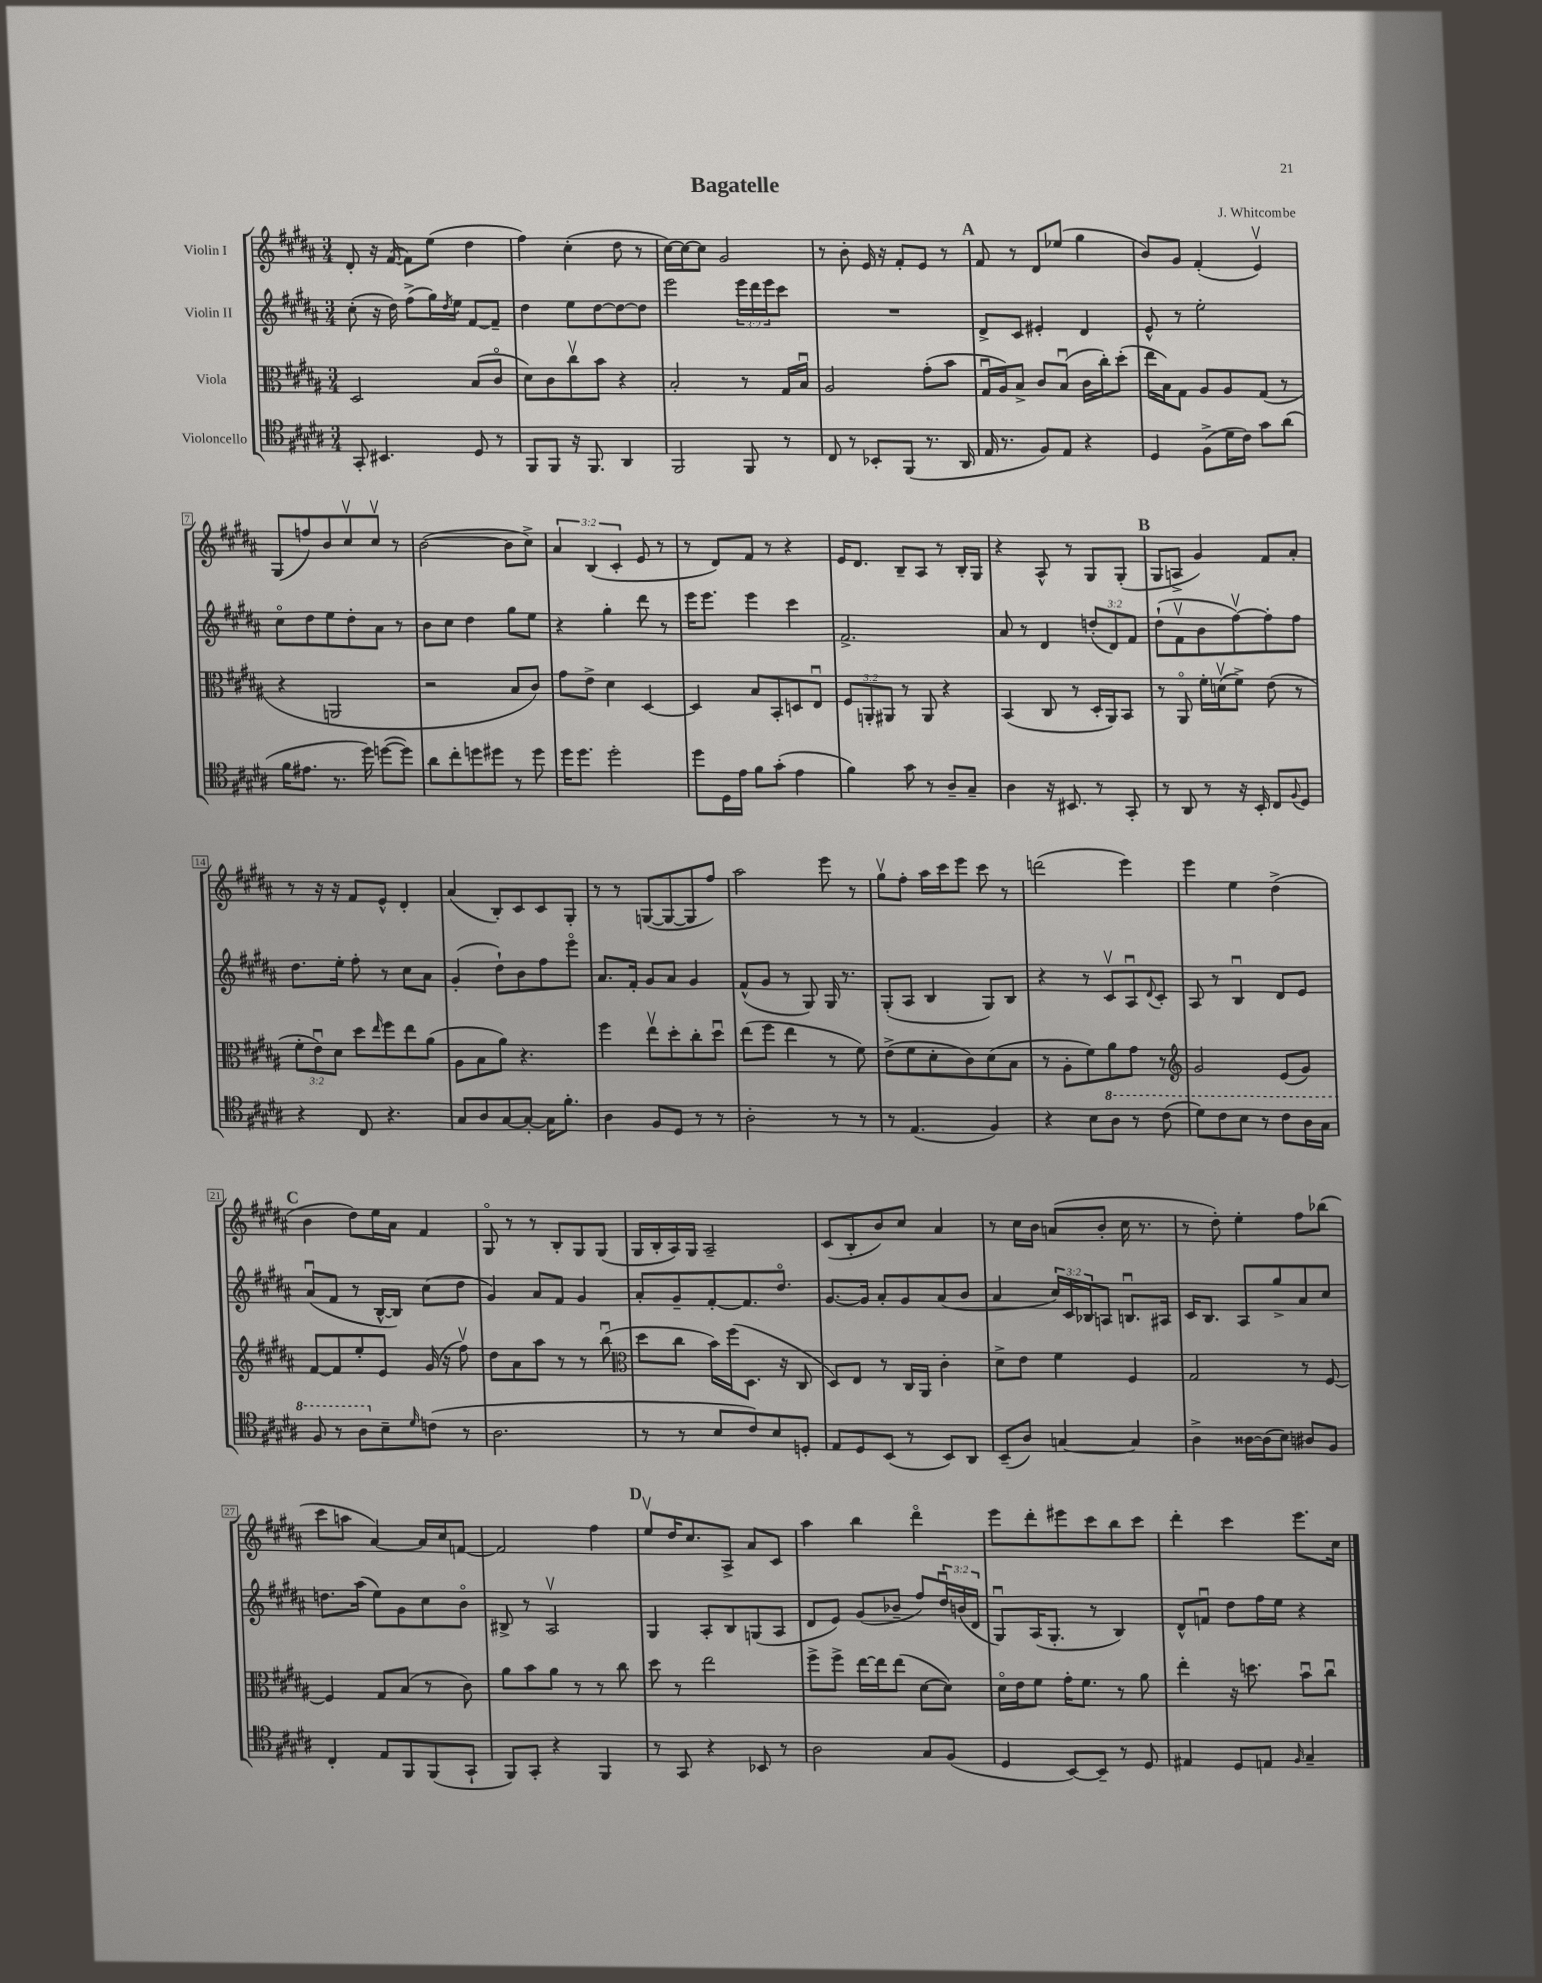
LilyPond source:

\header { title = "Bagatelle" composer = "J. Whitcombe" }
<<
\new StaffGroup <<
\new Staff = "s0" \with { instrumentName = "Violin I" } {
    \clef treble \key b \major \numericTimeSignature \time 3/4 \override Staff.TupletNumber.text = #tuplet-number::calc-fraction-text
    dis'8-. r16 fis'16~( fis'8) e''8( dis''4 |
    fis''4) cis''4-.( dis''8 r8 |
    cis''16~) cis''16~ cis''8 gis'2 |
    r8 b'8-. e'16 r16 fis'8-. e'8 r8 |
    \mark \markup { \bold "A" } fis'8 r8 dis'8 ees''8( gis''4 |
    b'8) gis'8 fis'4-.( e'4\upbow) |
    gis8( f''8) b'8 cis''8\upbow cis''8\upbow r8 |
    b'2~( b'8 cis''8->) |
    \tuplet 3/2 { ais'4 b4( cis'4-. } e'8 r8 |
    r8 dis'8) fis'8 r8 r4 |
    e'16 dis'8. b8-- ais8 r8 b16-. gis16 |
    r4 ais8-^ r8 gis8 gis8-.( |
    \mark \markup { \bold "B" } gis8 a8-> gis'4) fis'8 ais'8-. |
    r8 r16 r16 fis'8 e'8-^ dis'4-. |
    ais'4( b8-.) cis'8 cis'8 gis8-. |
    r8 r8 g8~( g8~ g8 fis''8) |
    ais''2 e'''8 r8 |
    gis''8\upbow fis''8-. ais''16 cis'''16 e'''8 cis'''8 r8 |
    d'''2( e'''4) |
    e'''4 e''4 dis''4->( |
    \mark \markup { \bold "C" } b'4 dis''8) e''16 ais'16 fis'4 |
    gis8\flageolet r8 r8 b8-. gis8 gis8( |
    gis16 b16-. ais16) gis16 ais2-- |
    cis'8( b8-. b'8) cis''8 ais'4 |
    r8 cis''16 b'16 a'8( b'8-. cis''16 r8. |
    r8 dis''8-.) e''4-. fis''8 bes''8( |
    cis'''8 a''8 ais'4~) ais'16 cis''16 f'8~ |
    f'2 fis''4 |
    \mark \markup { \bold "D" } e''8\upbow dis''16 cis''8. ais8-> ais'8 cis'8 |
    ais''4 b''4 dis'''4\flageolet |
    e'''8 dis'''8-. eis'''8 cis'''8 b''8 cis'''8 |
    dis'''4-. cis'''4 e'''8. cis''16 \bar "|." |
}
\new Staff = "s1" \with { instrumentName = "Violin II" } {
    \clef treble \key b \major \numericTimeSignature \time 3/4 \override Staff.TupletNumber.text = #tuplet-number::calc-fraction-text
    cis''8-.( r16 dis''16) fis''8->( gis''16) \acciaccatura { dis''8 } e''16 fis'8~ fis'8-- |
    dis''4 e''8 dis''8~ dis''8~ dis''8 |
    e'''2 \tuplet 3/2 { e'''16 dis'''16 e'''16 } cis'''8 |
    R2. |
    \mark \markup { \bold "A" } dis'8-> cis'8 eis'4-. dis'4 |
    e'8-^ r8 e''2-. |
    cis''8\flageolet dis''8 e''8 dis''8-. ais'8 r8 |
    b'8 cis''8 dis''4 gis''8 e''8 |
    r4 gis''4-. dis'''8 r8 |
    e'''16 e'''8. e'''4 cis'''4 |
    fis'2.-> |
    ais'8 r8 dis'4 \tuplet 3/2 { d''8-.( dis'8) fis'8 } |
    \mark \markup { \bold "B" } dis''8-!( fis'8\upbow b'8 fis''8~\upbow) fis''8-. fis''8 |
    dis''8. e''16-. fis''8-. r8 cis''8 ais'8 |
    gis'4-.( dis''8-!) b'8 fis''8 e'''8\flageolet |
    ais'8. fis'16-. gis'8 ais'8 gis'4 |
    fis'8-^( gis'8 r8 gis8) gis16 r8. |
    gis8-.( ais8 b4 gis8) b8 |
    r4 r8 cis'8\upbow ais8\downbow \appoggiatura { dis'8 } cis'8-. |
    ais8 r8 b4\downbow dis'8 e'8 |
    \mark \markup { \bold "C" } ais'8\downbow( fis'8 r8 b16~-^ b16) cis''8( dis''8 |
    gis'4) ais'8 fis'8 gis'4 |
    ais'8-. gis'8-- fis'8~-. fis'8. dis''8.\flageolet |
    gis'8.~ gis'16 ais'8-. gis'8 ais'8( b'8 |
    ais'4 \tuplet 3/2 { cis''16) cis'16 bes16 } a8 b8.\downbow ais16 |
    cis'16 b8. ais8 gis''8-> ais'8 cis''8 |
    d''8. ais''16( e''8) gis'8 cis''8 b'8\flageolet |
    bis8-> r8 ais2\upbow |
    \mark \markup { \bold "D" } gis4 ais8-. b8 g8( ais8 |
    dis'8 e'8) gis'8( bes'8-- fis''8) \tuplet 3/2 { dis''16\downbow b'16( dis'16 } |
    gis8\downbow) ais16( gis8.-. r8 b4) |
    dis'8-^ f'8\downbow dis''8 fis''16 e''16 r4 \bar "|." |
}
\new Staff = "s2" \with { instrumentName = "Viola" } {
    \clef alto \key b \major \numericTimeSignature \time 3/4 \override Staff.TupletNumber.text = #tuplet-number::calc-fraction-text
    dis2 b8( cis'8\flageolet |
    dis'8) cis'8 cis''8\upbow b'8 r4 |
    b2-. r8 gis16 b16\downbow |
    ais2 gis'8-.( b'8 |
    \mark \markup { \bold "A" } gis16\downbow ais16) b8-> cis'8 b8\downbow( cis'16 cis''16-.) dis''8-.( |
    e''16 b16) gis8 ais8 ais8 gis8( r8 |
    r4 a,2 |
    r2 b8 cis'8) |
    gis'8 e'8-> dis'4 dis4~ |
    dis4 b8 b,8-. d8 e8\downbow |
    \tuplet 3/2 { fis8 a,8-. ais,8 } r8 ais,8 r4 |
    b,4( cis8 r8 dis16-. ais,16) b,8 |
    \mark \markup { \bold "B" } r8 ais,8\flageolet fis'16-. d'16\upbow( fis'8->) e'8( r8 |
    \tuplet 3/2 { fis'8-. e'8\downbow) dis'8 } dis''8 \grace { e''16 } fis''8 e''8 ais'8( |
    ais8 b8 ais'8) r4. |
    fis''4 e''8\upbow dis''8-. cis''8-. dis''8\downbow |
    e''8( fis''8 e''4 r8 fis'8) |
    e'8->( fis'8 dis'8-. cis'8) dis'8( b8 |
    r8 ais8-. fis'8) ais'8 gis'8 r8 |
    \clef treble gis'2 e'8( gis'8) |
    \mark \markup { \bold "C" } fis'8~ fis'8 e''8-. e'8 gis'16( r16 fis''8\upbow) |
    dis''8 ais'8 ais''8 r8 r8 b''8\downbow( |
    \clef alto dis''8 cis''8 b'16) fis''16( dis8. r16 cis8 |
    dis8) e8 r8 cis16 ais,16 cis'4-. |
    dis'8-> e'8 fis'4 fis4 |
    gis2 r8 fis8~ |
    fis4 gis8 b8( r8 cis'8) |
    ais'8 b'8 ais'8 r8 r8 cis''8 |
    \mark \markup { \bold "D" } dis''8 r8 e''2 |
    fis''8-> fis''8-> e''16~ e''16 e''8( dis'8~ dis'8) |
    dis'16\flageolet e'16 fis'8 gis'16-. fis'8. r8 ais'8 |
    e''4-. r16 d''8. b'8\downbow cis''8\downbow \bar "|." |
}
\new Staff = "s3" \with { instrumentName = "Violoncello" } {
    \clef tenor \key b \major \numericTimeSignature \time 3/4
    gis,8-. bis,4. dis8 r8 |
    fis,8 fis,8 r16 fis,8. ais,4 |
    fis,2 fis,8 r8 |
    cis8 r8 bes,8-. fis,8( r8. ais,16 |
    \mark \markup { \bold "A" } e16 r8. fis8) e8 r4 |
    dis4 fis8->( dis'16 cis'16) gis'8 ais'8( |
    fis'16 eis'8. r8. dis''16) d''8~( d''8) |
    ais'8 cis''8-. d''8 dis''8 r8 dis''8 |
    dis''16 dis''8. dis''2-. |
    dis''8 dis16 e'16 fis'8 gis'8-.( e'4 |
    fis'4) gis'8 r8 ais8-- gis8-- |
    ais4 r16 bis,8. r8 gis,8-. |
    \mark \markup { \bold "B" } r8 ais,8 r8 r16 b,16-. cis8 \appoggiatura { fis8 } dis8 |
    r4 cis8 r4. |
    gis8 ais8 gis8~ gis8~-. gis16 fis'8.-. |
    ais4 fis8 dis8 r8 r8 |
    ais2-. r8 r8 |
    r8 e4.( fis4) |
    r4 b8 \ottava #1 ais'8 r8 cis''8( |
    dis''8) cis''8 b'8 r8 cis''8 ais'16 gis'16 |
    \mark \markup { \bold "C" } fis'8 r8 ais'8 \ottava #0 b8-- \grace { dis'16 } c'8( r8 |
    ais2. |
    r8 r8 b8 cis'8) b8 d8-. |
    e8 dis8 b,8( r8 b,8) ais,8 |
    b,8--( ais8) g4~ g4 |
    ais4-> aisis16~ aisis16( b8) ais8 fis8 |
    cis4-. e8 fis,8 fis,8( gis,8-! |
    fis,8) gis,8-. r4 fis,4 |
    \mark \markup { \bold "D" } r8 gis,8 r4 bes,8 r8 |
    ais2 gis8 fis8( |
    dis4 b,8~) b,8-- r8 dis8 |
    eis4 dis8 e8 \grace { fis16 } gis4-- \bar "|." |
}
>>
>>
\layout { \context { \Score \override BarNumber.stencil = #(make-stencil-boxer 0.1 0.3 ly:text-interface::print) } }
